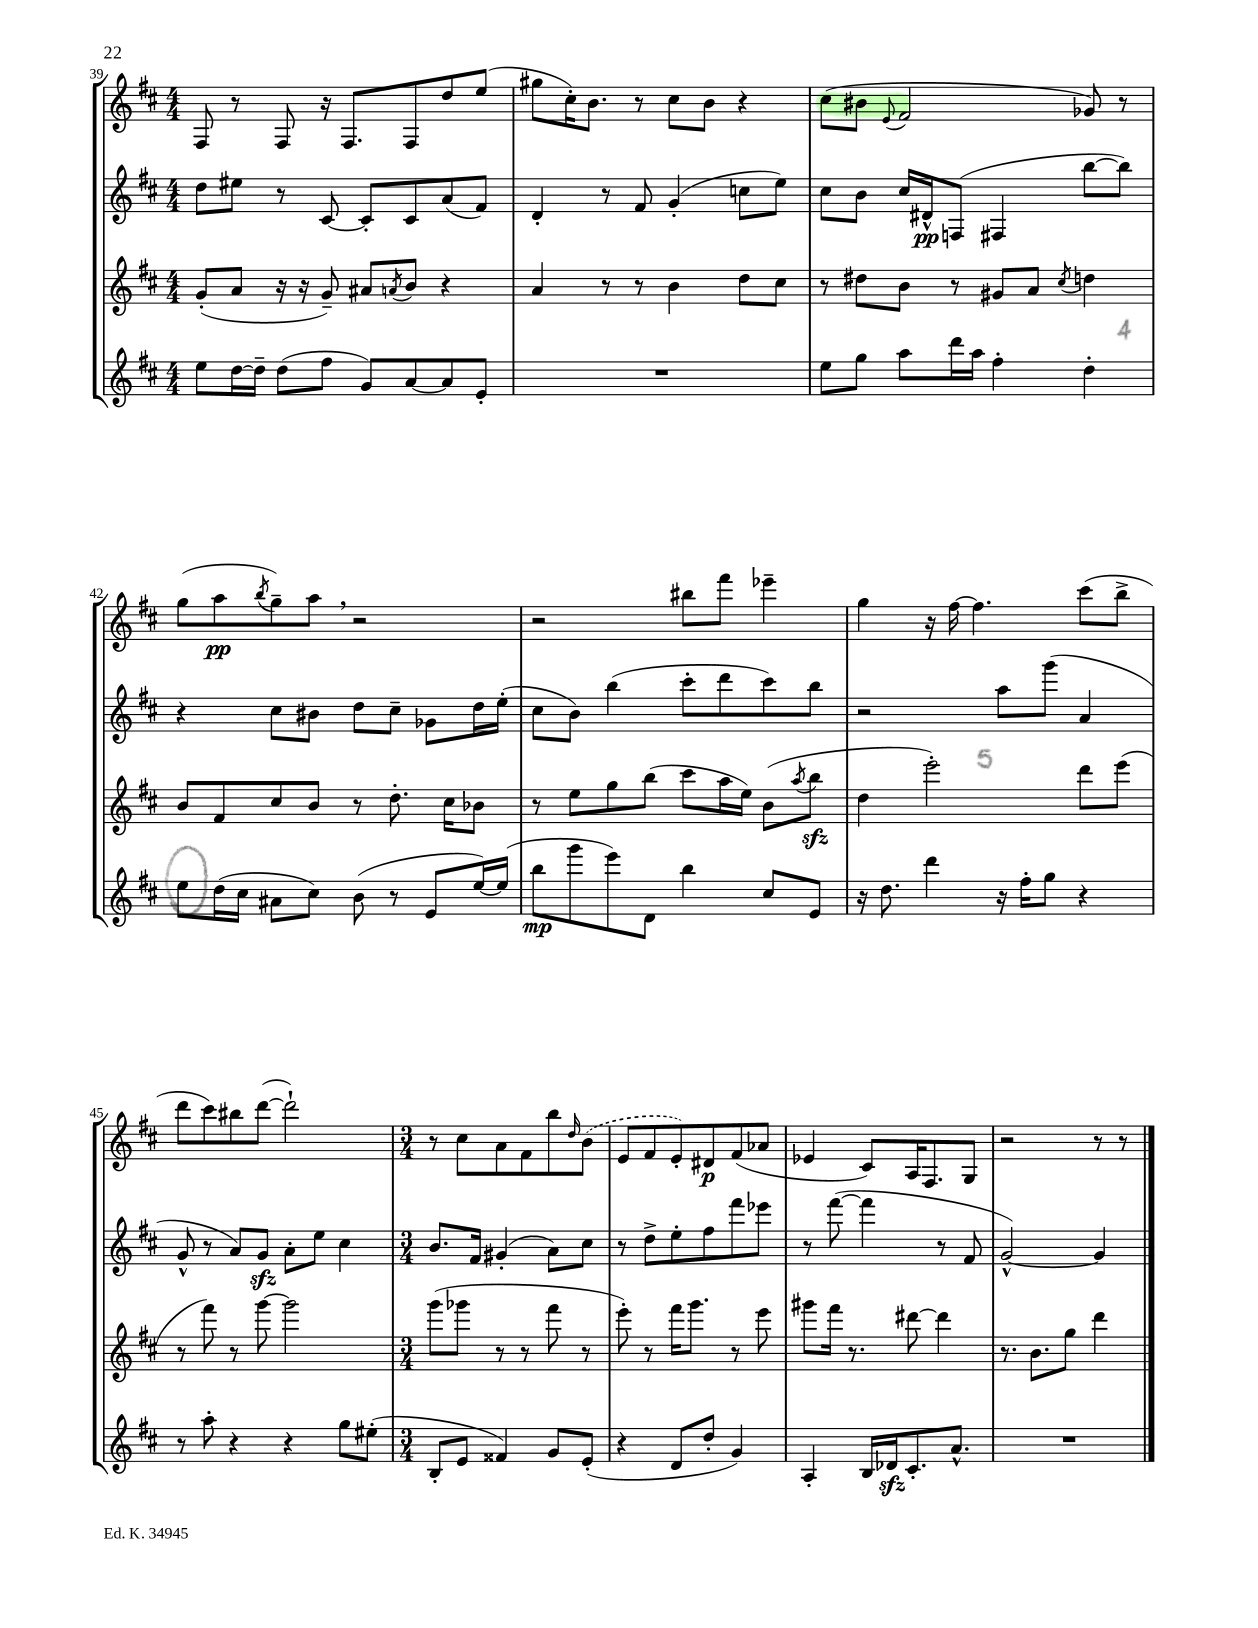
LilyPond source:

<<
\new StaffGroup <<
\new Staff = "s0" {
    \clef treble \key d \major \numericTimeSignature \time 4/4
    fis8 r8 fis8 r16 fis8. fis8 d''8 e''8( |
    gis''8 cis''16-.) b'8. r8 cis''8 b'8 r4 |
    cis''8( bis'8 \appoggiatura { e'8 } fis'2 ges'8) r8 |
    g''8( a''8\pp \acciaccatura { b''8 } g''8--) a''8 \breathe r2 |
    r2 bis''8 fis'''8 ees'''4-- |
    g''4 r16 fis''16~ fis''4. cis'''8( b''8-> |
    d'''8 cis'''8) bis''8 d'''8~( d'''2-!) |
    \numericTimeSignature \time 3/4 r8 cis''8 a'8 fis'8 b''8 \grace { d''16 } \once \slurDashed b'8( |
    e'8 fis'8 e'8-.) dis'8\p fis'8( aes'8 |
    ees'4 cis'8) a16 fis8. g8 |
    r2 r8 r8 \bar "|." |
}
\new Staff = "s1" {
    \clef treble \key d \major \numericTimeSignature \time 4/4
    d''8 eis''8 r8 cis'8~ cis'8-. cis'8 a'8( fis'8) |
    d'4-. r8 fis'8 g'4-.( c''8 e''8) |
    cis''8 b'8 cis''16 dis'16-^\pp f8( fis4 b''8~ b''8) |
    r4 cis''8 bis'8 d''8 cis''8-- ges'8 d''16 e''16-.( |
    cis''8 b'8) b''4( cis'''8-. d'''8 cis'''8) b''8 |
    r2 a''8 g'''8( a'4 |
    g'8-^ r8 a'8) g'8\sfz a'8-. e''8 cis''4 |
    \numericTimeSignature \time 3/4 b'8. fis'16 gis'4-.( a'8) cis''8 |
    r8 d''8-> e''8-. fis''8 fis'''8 ees'''8 |
    r8 fis'''8~( fis'''4 r8 fis'8 |
    g'2~-^) g'4 \bar "|." |
}
\new Staff = "s2" {
    \clef treble \key d \major \numericTimeSignature \time 4/4
    g'8-.( a'8 r16 r16 g'8--) ais'8 \acciaccatura { a'8 } b'8 r4 |
    a'4 r8 r8 b'4 d''8 cis''8 |
    r8 dis''8 b'8 r8 gis'8 a'8 \acciaccatura { cis''8 } d''4 |
    b'8 fis'8 cis''8 b'8 r8 d''8.-. cis''16 bes'8 |
    r8 e''8 g''8 b''8( cis'''8 a''16 e''16) b'8( \acciaccatura { a''8 } b''8\sfz |
    d''4 e'''2-.) d'''8 e'''8( |
    r8 fis'''8) r8 g'''8~ g'''2 |
    \numericTimeSignature \time 3/4 g'''8( ges'''8 r8 r8 fis'''8 r8 |
    e'''8-.) r8 fis'''16 g'''8. r8 e'''8 |
    gis'''8 fis'''16 r8. dis'''8~ dis'''4 |
    r8. b'8. g''8 d'''4 \bar "|." |
}
\new Staff = "s3" {
    \clef treble \key d \major \numericTimeSignature \time 4/4
    e''8 d''16~ d''16-- d''8( fis''8 g'8) a'8~ a'8 e'8-. |
    R1 |
    e''8 g''8 a''8 d'''16 a''16 fis''4-. d''4-. |
    e''8 d''16( cis''16 ais'8 cis''8) b'8( r8 e'8 e''16~) e''16( |
    b''8\mp g'''8 e'''8) d'8 b''4 cis''8 e'8 |
    r16 d''8. d'''4 r16 fis''16-. g''8 r4 |
    r8 a''8-. r4 r4 g''8 eis''8-.( |
    \numericTimeSignature \time 3/4 b8-. e'8 fisis'4) g'8 e'8-.( |
    r4 d'8 d''8-. g'4) |
    a4-. b16 des'16\sfz cis'8.-. a'8.-^ |
    R2. \bar "|." |
}
>>
>>
\layout { \context { \Score currentBarNumber = #39 } }
